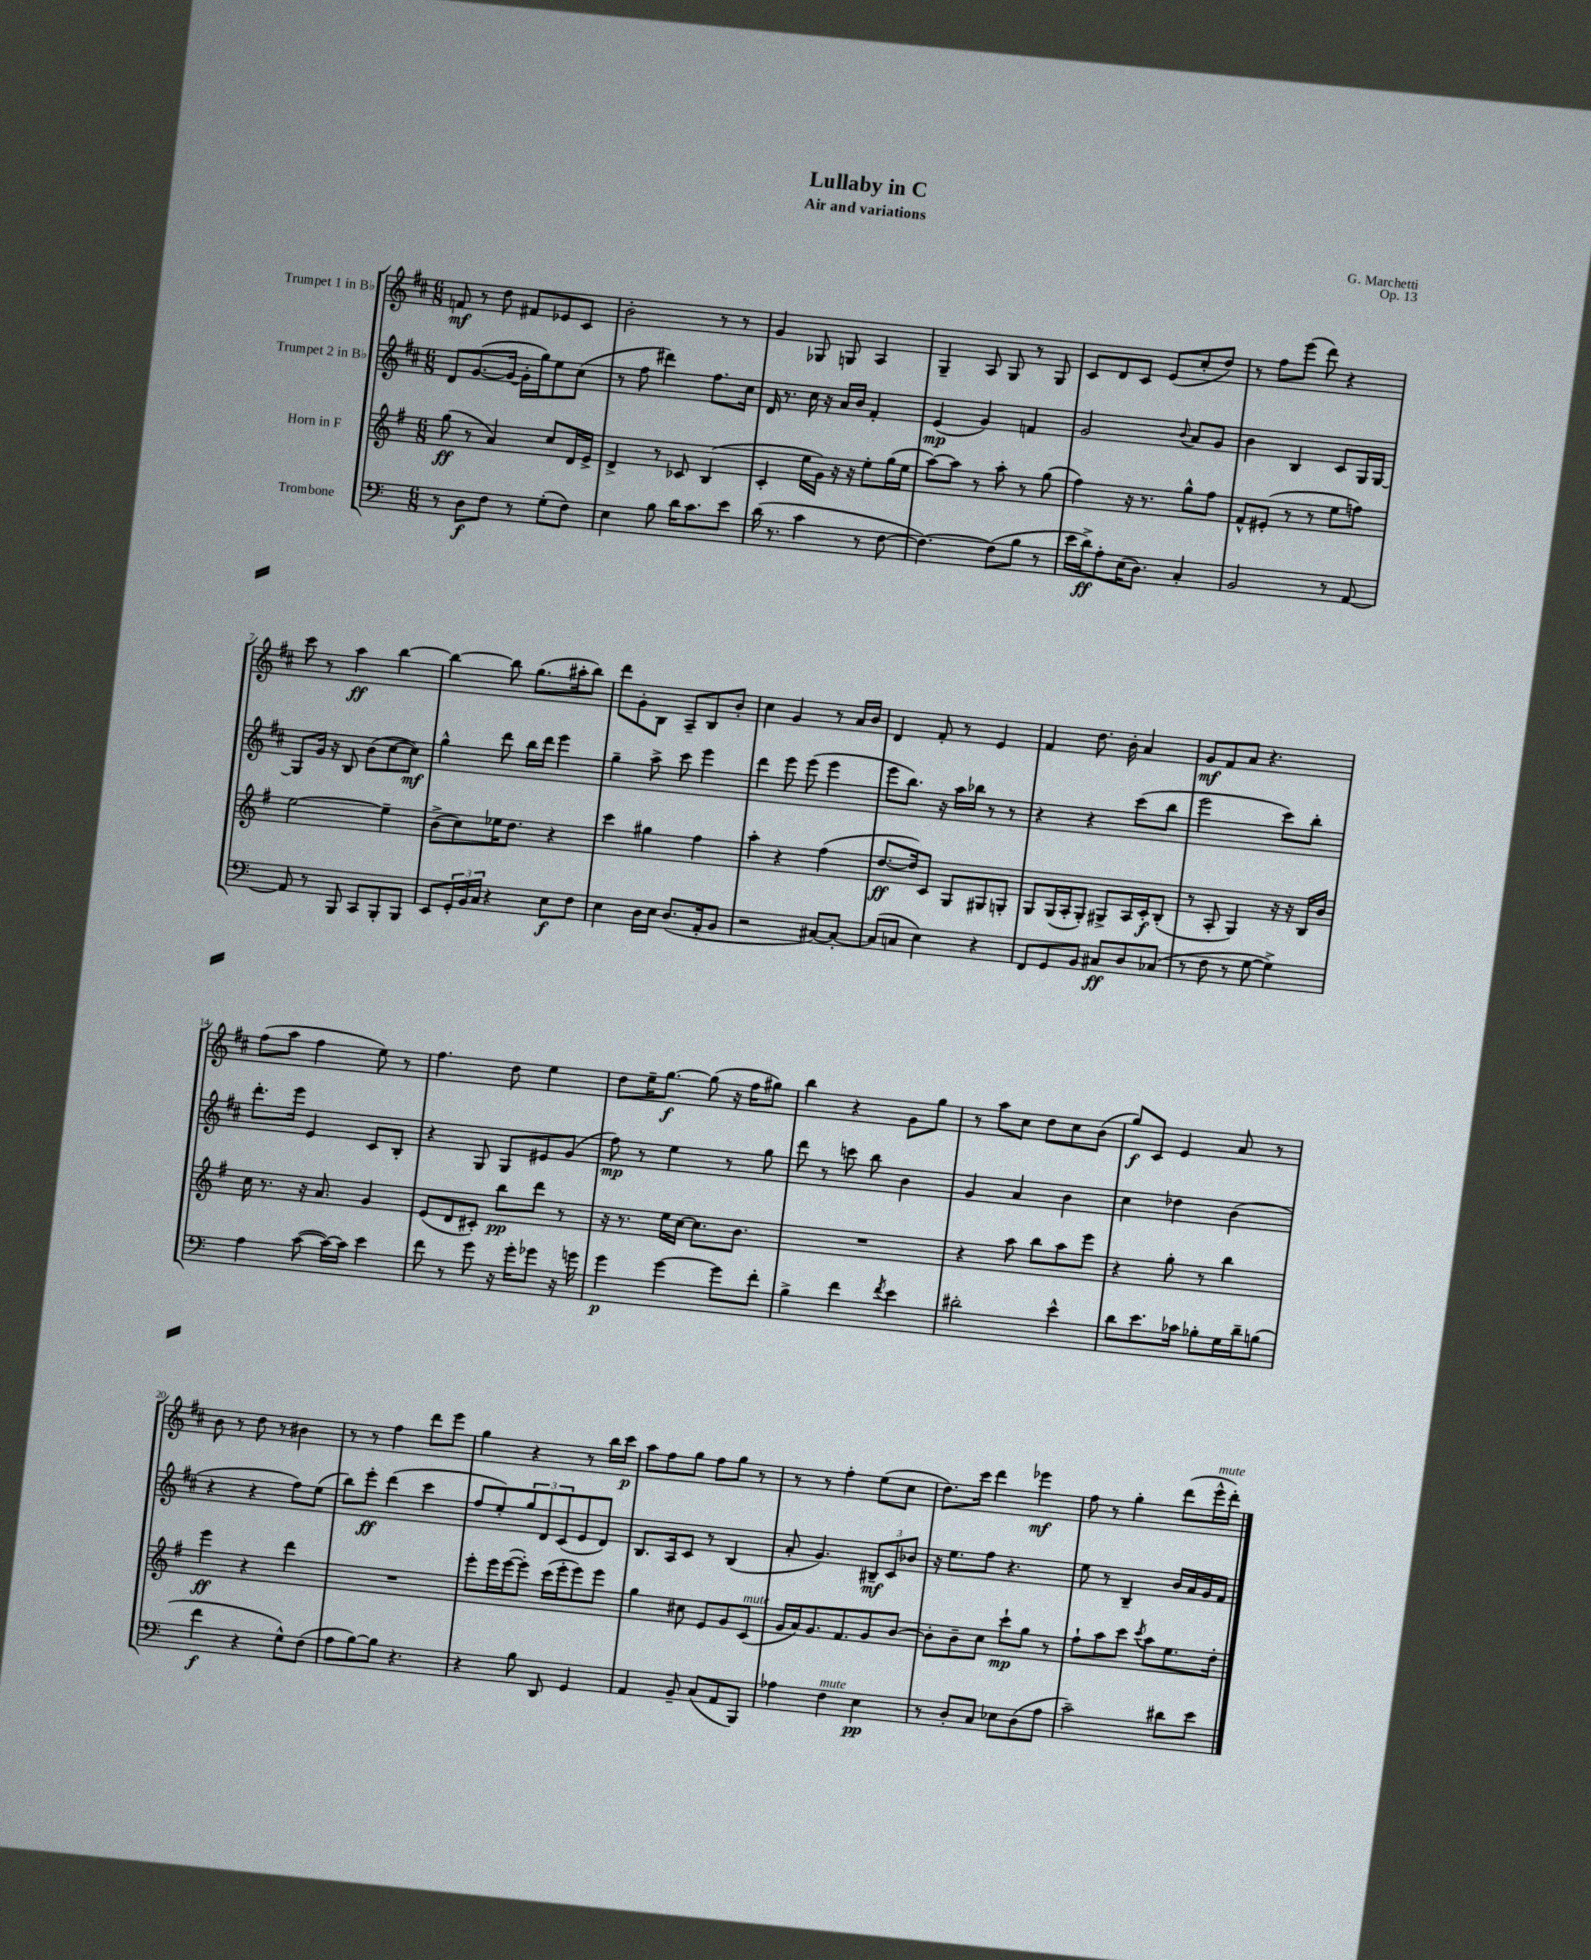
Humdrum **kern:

**kern	**kern	**kern	**kern
*staff4	*staff3	*staff2	*staff1
*clefF4	*clefG2	*clefG2	*clefG2
*k[]	*k[f#]	*k[f#c#]	*k[f#c#]
*M6/8	*M6/8	*M6/8	*M6/8
8r	(8gg	8d	8f
8D	8r	([8.g	8r
8F	4a)	.	8dd
.	.	16g_	.
8r	.	16g']	8f#
.	.	16gg)	.
(8G'	8cc	8ee	8e-
8F)	16d	(8cc#	8c#
.	16e^	.	.
=	=	=	=
4E	4d^	8r	2b'
.	.	8ff#	.
8B	8r	4ddd#)	.
16d	8c-	.	.
8.c	.	.	.
.	(4B	8.ff#	8r
8e	.	.	8r
.	.	16cc#	.
=	=	=	=
(16d	4c'	16d	4g
8.r	.	8.r	.
4c	16ee	16cc#	8G-
.	16g)	16r	.
.	16r	16a	8G
.	16r	16b	.
8r	8ee'	4f#'	4A
[8F	(16gg	.	.
.	16ee	.	.
=	=	=	=
4.F_)	[8aa)	(4e	4G~
.	8aa]	.	.
.	8r	4g)	8A
(8F]	8aa'	.	8G
8B	8r	4f	8r
8r	(8gg	.	8G
=	=	=	=
16e	4ff#)	2g	8c#
16d^)	.	.	.
8A'	.	.	8d
(16E	16r	.	8c#
8.D)	8.r	.	.
.	.	.	(8e
.	.	8qqb	.
4C'	8gg^^	8a	8cc#'
.	8ff#	8g	8dd)
=	=	=	=
2BB	8f#^^	4b	8r
.	(8e#'	.	8ff#
.	8r	4B	(8eee
.	8r	.	8ddd)
8r	8ee	8c#	4r
[8AA	8ff)	16G	.
.	.	[16G	.
=	=	=	=
8AA]	[2ee	8G]	8ccc#
8r	.	16g	8r
.	.	16r	.
8BBB	.	8B	4aa
8CC	.	(8b	.
8BBB'	4ee~]	[8cc#	[4bb
8BBB	.	8cc#])	.
=	=	=	=
8EE	(8b^	4gg^^	4bb_
24GG'	8cc)	.	.
24BB	.	.	.
24C	.	.	.
4r	16ee-	8ddd	8bb]
.	8.dd	.	.
.	.	16bb	(8.gg
.	.	16ddd	.
8E	4r	4eee	.
.	.	.	16aa#'
8F	.	.	8bb)
=	=	=	=
4E	4ccc	4gg~	8ddd
.	.	.	8g'
16D	4gg#	8aa^	8B
16E	.	.	.
(8.D	.	8ccc#	8A~
.	4ff#	4eee	8B
16AA'	.	.	.
8BB	.	.	8b'
=	=	=	=
2r	4aa'	4ddd	4cc#
.	4r	8eee	4g
.	.	(8eee	.
[8C#)	(4ff#	4eee	8r
8C#'_	.	.	16a
.	.	.	16b
=	=	=	=
(8C#]	[8.dd	8eee	4d
8C	.	8.bb)	.
.	16dd])	.	.
4E)	8c	.	8f#'
.	.	16r	.
.	8G	16aa	8r
.	.	16bb-	.
4r	8G#	8r	4e
.	8G'	8r	.
=	=	=	=
8FF	8G	4r	4f#
8GG	(16G	.	.
.	16A'	.	.
8BB	8G')	4r	8.dd
8C#	8G#^	.	.
.	.	.	16b'
8D	16A	(8ccc#	4a
.	16c'	.	.
(8C-	(8B'	8bb	.
=	=	=	=
8r	8r	2eee	8g
8F	8A'	.	8f#
8r	4G)	.	8a
[8G	.	.	4.r
4G^])	16r	8ccc#)	.
.	16r	.	.
.	16B	8bb'	.
.	16b	.	.
=	=	=	=
4A	16cc	8.ddd'	(8ff#
.	8.r	.	.
.	.	.	8aa
.	.	16eee	.
([8c	16r	4e	4ff#
.	8.a	.	.
16c_)	.	.	.
16c]	.	.	.
4e	4g	8c#	8ee)
.	.	8B'	8r
=	=	=	=
8f	(8e	4r	4.ff#
8r	8d	.	.
8g	8c#')	8G	.
16r	8bb	8G	8dd
16g'	.	.	.
8g-	8ddd	8e#	4ee
16r	8r	(8g	.
16g	.	.	.
=	=	=	=
4g	16r	8ff#)	8dd
.	8.r	.	.
.	.	8r	16ee~
.	.	.	[8.gg
[4g	16ee	4ee	.
.	[16cc	.	.
.	8.cc]	.	(8gg]
8g]	.	8r	16r
.	8.b	.	16ff#
8f'	.	8gg	8gg#)
=	=	=	=
4B^	2.r	8ddd	4bb
.	.	8r	.
4f	.	8ccc	4r
.	.	8bb	.
8qf	.	.	.
4e	.	4b	8g
.	.	.	8gg
=	=	=	=
2d#'	4r	4g	8r
.	.	.	8aa
.	8aa	4a	8cc#
.	8bb	.	8dd
4e^^	8aa	4b	8cc#
.	8eee	.	(8b
=	=	=	=
8d	4r	4cc#	8gg)
8.e	.	.	8c#
.	8gg'	4dd-	4e
16c-	.	.	.
8B-'	8r	.	.
16G	4bb	(4b	8a
16d~	.	.	.
(8B	.	.	8r
=	=	=	=
4f	4eee	4r	8b
.	.	.	8r
4r	4r	4r	8dd
.	.	.	8r
8G^^)	4ddd	8ff#)	4b#
(8F	.	(8ee	.
=	=	=	=
8A	2.r	8bb)	8r
[8B)	.	8eee'	8r
8B]	.	(4ddd	4ff#
4.r	.	.	.
.	.	4ccc#	8ddd
.	.	.	8eee
=	=	=	=
4r	8eee'	8ff#	4gg
.	16eee	8ee')	.
.	([16eee	.	.
8B	8eee'])	12gg	4r
.	.	12d	.
8DD	(16ccc	.	.
.	.	(12c#	.
.	16eee'	.	.
4GG	8eee)	8e	8r
.	8eee	8d)	16bb
.	.	.	16ccc#
=	=	=	=
4AA	4gg	8.B	8aa
.	.	.	8ff#
.	.	16A	.
8BB~	8cc#	8c#	8gg
(8C	8e	8r	8ff#
8AA	8g	(4B	8gg
8BBB)	(8c	.	8r
=	=	=	=
4A-	16g	8a'	8r
.	16a)	.	.
.	8.g	4.g)	8r
4F	.	.	4ff#'
.	8.f#	.	.
4E	8g	12B#~	(8ee
.	.	12c#	.
.	[8b	.	8cc#
.	.	12b-	.
=	=	=	=
8r	8b']	16r	8.dd)
.	.	8.ee	.
8D'	8b~	.	.
.	.	.	16ccc#
8C	8cc	8ff#	4ddd
8E-	8ccc`	4.r	.
(8D	8gg	.	4eee-
8A	8r	.	.
=	=	=	=
2c~)	8ff#`	8ee	8ff#
.	8aa	8r	8r
.	8ccc	4B~	4gg'
.	8qccc	.	.
.	8aa	.	.
8d#	8.ee	16b	(8ddd
.	.	16a	.
8e	.	16g	16eee^^
.	16dd'	16f#	16ddd')
==	==	==	==
*-	*-	*-	*-
